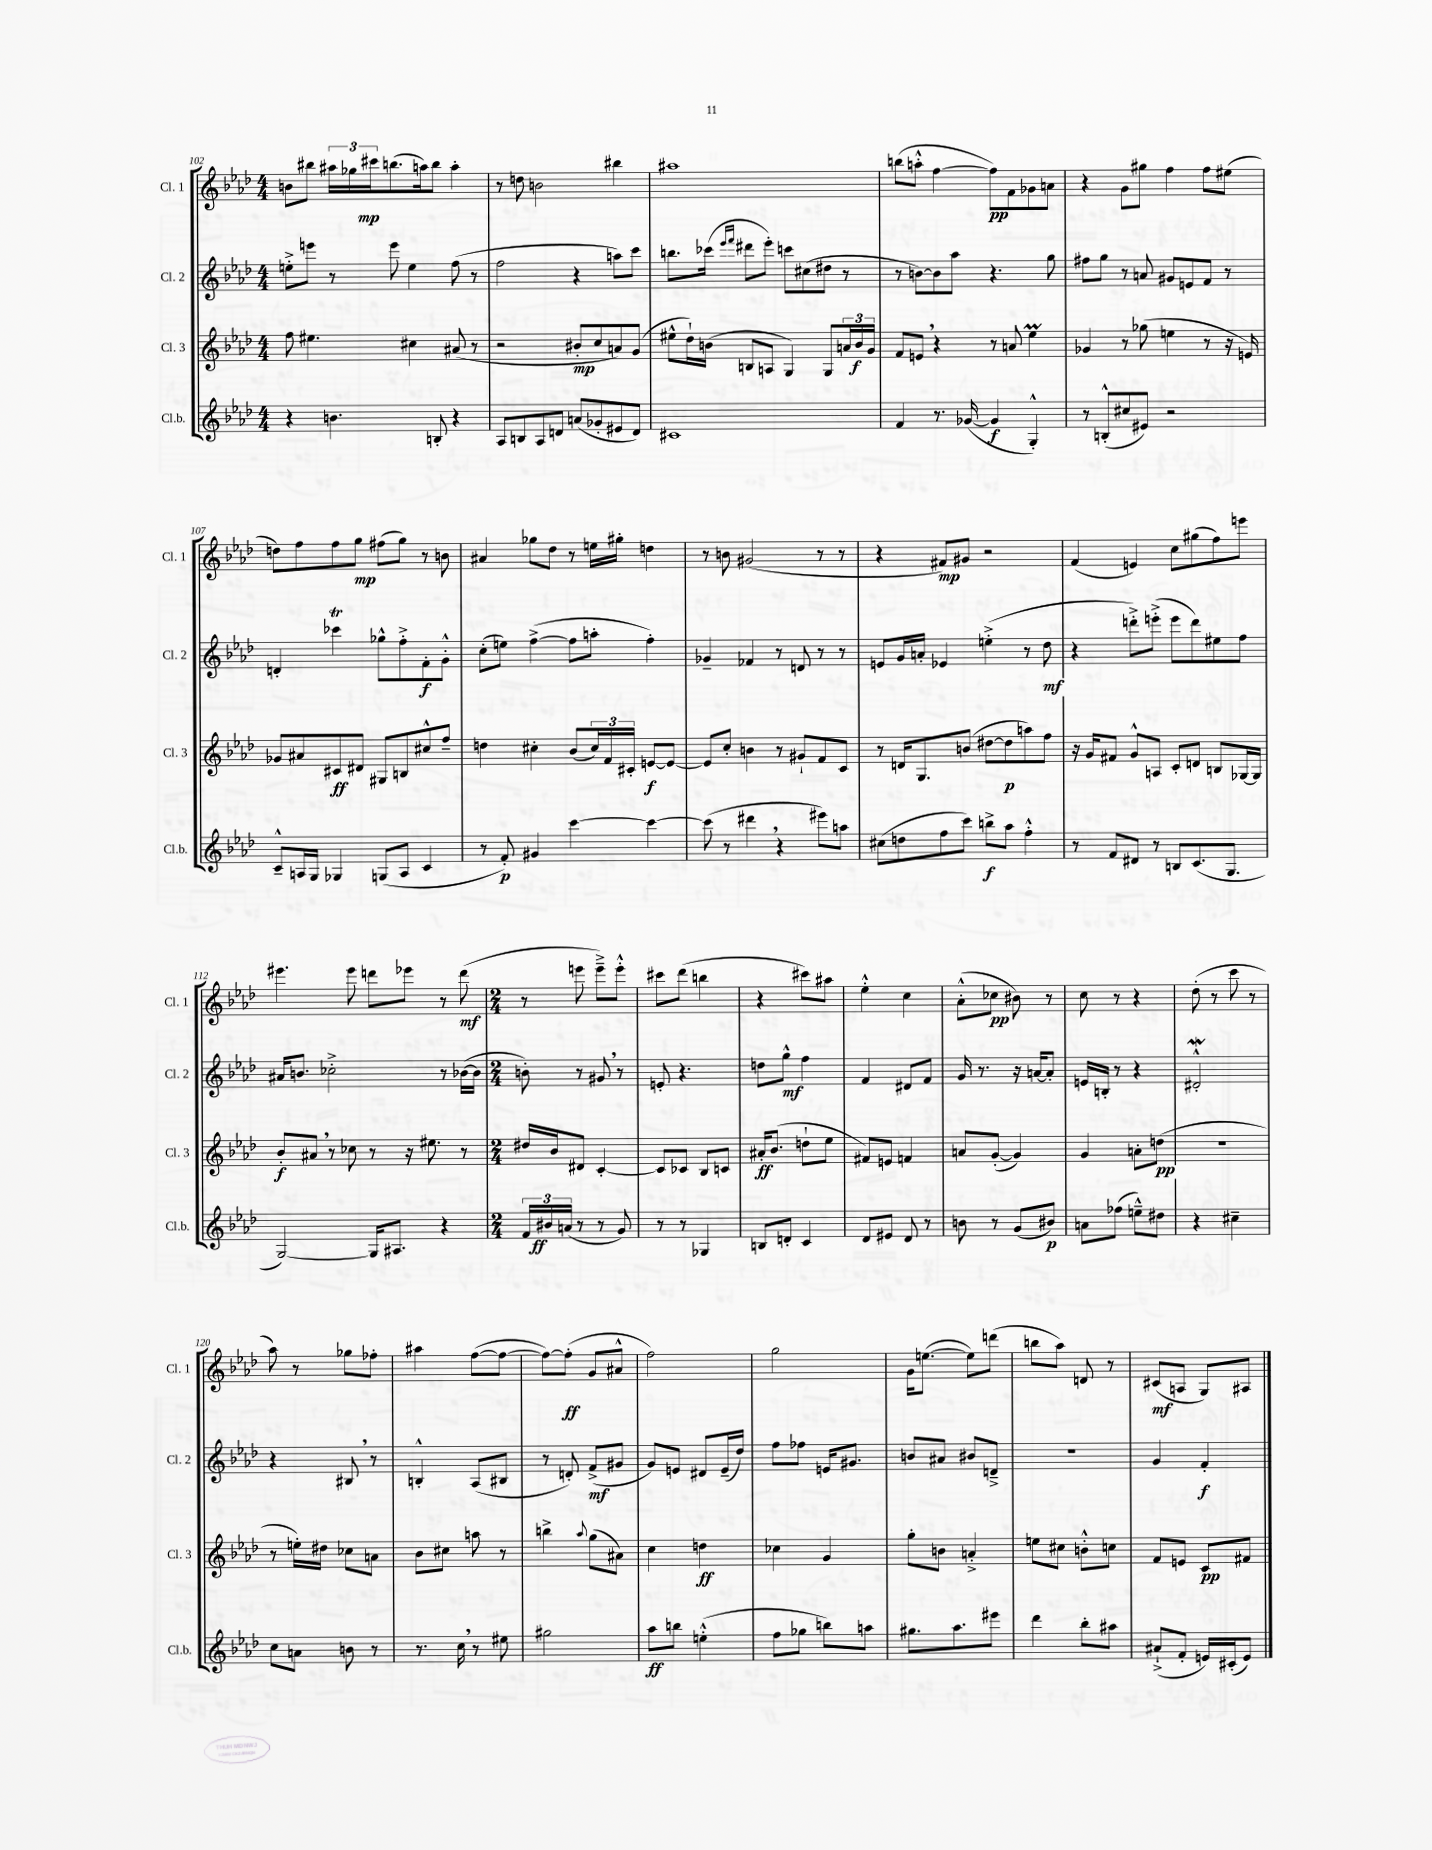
<<
\new StaffGroup <<
\new Staff = "s0" \with { instrumentName = "Cl. 1" shortInstrumentName = "Cl. 1" } {
    \clef treble \key aes \major \numericTimeSignature \time 4/4
    b'8 bis''8 \tuplet 3/2 { ais''16 ges''16 cis'''16\mp } b''8.( a''16) b''8 a''4-. |
    r8 d''8 b'2 bis''4 |
    ais''1 |
    b''8( a''8-.-^ f''4~ f''8\pp) f'8 ges'8 a'8 |
    r4 g'8 gis''8 f''4 f''8 eis''8( |
    d''8) f''8 f''8 g''8\mp fis''8( g''8) r8 b'8 |
    ais'4 ges''8 des''8 r8 e''16 gis''16-. d''4 |
    r8 b'8 gis'2( r8 r8 |
    r4 fis'8\mp) gis'8 r2 |
    f'4( e'4) c''8 gis''8( f''8) e'''8 |
    eis'''4. eis'''8 d'''8 ees'''8 r8 d'''8\mf( |
    \numericTimeSignature \time 2/4 r8 e'''8 e'''8--->) e'''8-.-^ |
    cis'''8 des'''8( b''4 |
    r4 cis'''8) ais''8 |
    ees''4-.-^ c''4 |
    aes'8-.-^( ces''8\pp bis'8) r8 |
    c''8 r8 r4 |
    des''8-.( r8 c'''8 r8 |
    aes''8) r8 ges''8 fes''8-. |
    ais''4 f''8~( f''8~ |
    f''8~) f''8-.\ff( g'8 ais'8-^ |
    f''2) |
    g''2 |
    g'16 e''8.~( e''8) d'''8( |
    b''8 aes''8) d'8 r8 |
    cis'8\mf( a8 g8) ais8 \bar "|." |
}
\new Staff = "s1" \with { instrumentName = "Cl. 2" shortInstrumentName = "Cl. 2" } {
    \clef treble \key aes \major \numericTimeSignature \time 4/4
    e''8-.-> e'''8 r8 e'''8 e''4 f''8( r8 |
    f''2 r4 a''8) c'''8 |
    b''8. ces'''16( \grace { ees'''16 f'''16 } dis'''8 ees'''8-.) c'''8 cis''8( dis''8 r8 |
    r8 b'8~) b'8 aes''8 r4. g''8 |
    fis''8 g''8 r8 a'8 gis'8 e'8 f'8 r8 |
    d'4-. ces'''4\trill ges''8-^ f''8-.-> f'8-.\f g'8-.-^ |
    c''8-.( e''8) f''4~->( f''8 a''8-. f''4-.) |
    ges'4-- fes'4 r8 d'8 r8 r8 |
    e'8 g'16 a'16-. ees'4 e''4-.->( r8 des''8\mf |
    r4 d'''8-.->) e'''8-.->( e'''8 d'''8) eis''8 f''8 |
    ais'16 b'8. ces''2-.-> r8 bes'16~( bes'16 |
    \numericTimeSignature \time 2/4 b'8-.) r8 gis'8 \breathe r8 |
    e'8-. r4. |
    d''8 g''8-^\mf f''4 |
    f'4 dis'8 f'8 |
    g'16 r8. r16 a'16~ a'8-. |
    e'16 b16-. r8 r4 |
    dis'2-.-^\mordent |
    r4 bis8 \breathe r8 |
    b4-.-^ aes8( bis8 |
    r8 d'8-.) f'8->\mf( gis'8 |
    g'8) e'8 dis'8 e'16--( des''16) |
    f''8 fes''8 e'16 gis'8. |
    b'8 ais'8 bis'8 d'8---> |
    r2 |
    g'4 f'4-.\f \bar "|." |
}
\new Staff = "s2" \with { instrumentName = "Cl. 3" shortInstrumentName = "Cl. 3" } {
    \clef treble \key aes \major \numericTimeSignature \time 4/4
    f''8 eis''4. cis''4 ais'8( r8 |
    r2 bis'8-.\mp c''8 a'8) g'8( |
    eis''8-^ des''16-!) b'16( b8 a8 g4) g8 \tuplet 3/2 { a'16 b'16\f g'16 } |
    f'8 e'8 \breathe r4 r8 a'8 ees''4\prall |
    ges'4 r8 ges''8( e''4 r8 r16 e'16) |
    ges'8 ais'8 cis'8\ff dis'8 gis8 b8 cis''8-^ f''8-- |
    d''4 cis''4-. bes'8( \tuplet 3/2 { cis''16) f'16 cis'16-. } e'8~\f e'8~ |
    e'8 c''8-. b'4 r8 gis'8-! f'8 c'8 |
    r8 d'16 g8. b'8( dis''8~ dis''8\p a''8) f''8 |
    r16 g'16 fis'8 g'8-^ a8 c'8-. d'8 b8 ges16~ ges16 |
    bes'8-.\f ais'8 \breathe r8 ces''8 r8 r16 eis''8. r8 |
    \numericTimeSignature \time 2/4 dis''16 bes'16 dis'8 c'4~-. |
    c'8 ces'8 bes8 c'8 |
    ais'16-.\ff bes'8.( d''8-! ees''8 |
    fis'8) e'8 f'4 |
    a'8 g'8~-.( g'4) |
    g'4 a'8-. d''8\pp( |
    R2 |
    r8 e''16-.) dis''16 ces''8 a'8 |
    bes'8 cis''8 a''8 r8 |
    b''4-> \appoggiatura { aes''8 } g''8( ais'8) |
    c''4 d''4\ff |
    ces''4 g'4 |
    g''8-. b'8 a'4-.-> |
    e''8 cis''8 b'8-.-^ c''8 |
    f'8 e'8 c'8\pp fis'8 \bar "|." |
}
\new Staff = "s3" \with { instrumentName = "Cl.b." shortInstrumentName = "Cl.b." } {
    \clef treble \key aes \major \numericTimeSignature \time 4/4
    r4 b'4. b8-. r4 |
    aes8 b8 aes8 d'8 a'8( ges'8-. eis'8 d'8) |
    cis'1 |
    f'4 r8. ges'16~( ges'4\f g4-.-^) |
    r8 b8-.-^( cis''8 eis'8) r2 |
    c'8---^ a16 g16 ges4 g8( a8 c'4 |
    r8 f'8-.\p) gis'4 c'''4~ c'''4~ |
    c'''8( r8 dis'''4 \breathe r4 eis'''8) a''8 |
    cis''8( d''8 f''8 c'''8) b''8->\f aes''8 f''4-.-^ |
    r8 f'8 dis'8 r8 b8 c'8.( g8. |
    g2~) g16 ais8. r4 |
    \numericTimeSignature \time 2/4 \tuplet 3/2 { f'16 bis'16\ff a'16( } r8 r8 g'8) |
    r8 r8 ges4 |
    b8 d'8-. c'4 |
    des'8 eis'8 des'8 r8 |
    b'8 r8 g'8( bis'8\p) |
    a'8 fes''8( e''8---^) dis''8 |
    r4 cis''4-- |
    c''8 a'8 b'8 r8 |
    r8. c''16 \breathe r8 eis''8 |
    gis''2 |
    aes''8\ff b''8 e''4-.-^( |
    f''8 ges''8 b''8) a''8 |
    gis''8. aes''8. eis'''8 |
    des'''4 bes''8-. ais''8 |
    ais'8-!->( f'8-. e'16) cis'16-.( e'8) \bar "|." |
}
>>
>>
\layout { \context { \Score currentBarNumber = #102 } }
